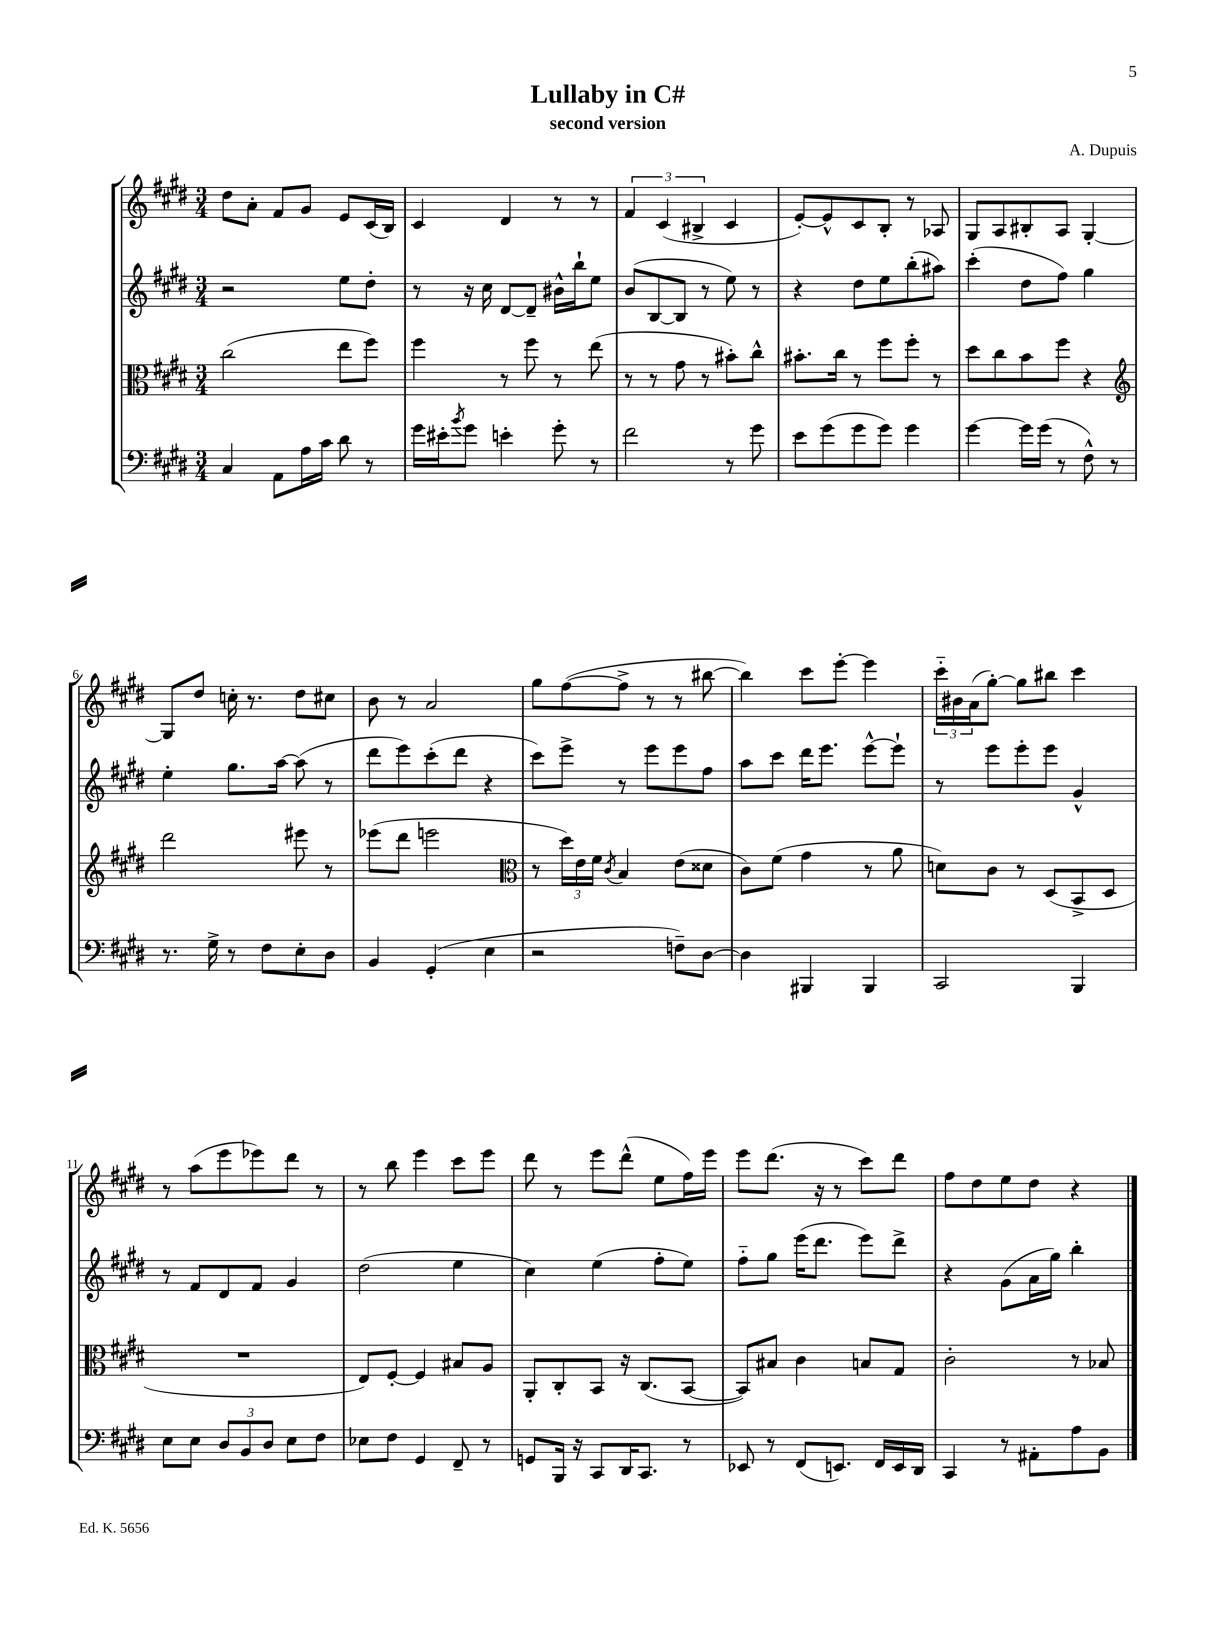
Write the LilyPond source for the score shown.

\header { title = "Lullaby in C#" composer = "A. Dupuis" subtitle = "second version" }
<<
\new StaffGroup <<
\new Staff = "s0" {
    \clef treble \key e \major \numericTimeSignature \time 3/4
    dis''8 a'8-. fis'8 gis'8 e'8 cis'16( b16) |
    cis'4 dis'4 r8 r8 |
    \tuplet 3/2 { fis'4 cis'4( bis4-> } cis'4 |
    e'8~-.) e'8-^ cis'8 b8-. r8 aes8 |
    gis8 a8 bis8-. a8 gis4~-. |
    gis8 dis''8 c''16-. r8. dis''8 cis''8 |
    b'8 r8 a'2 |
    gis''8 fis''8~( fis''8-> r8 r8 bis''8~ |
    bis''4) cis'''8 e'''8~-. e'''4 |
    \tuplet 3/2 { cis'''16-_ bis'16 a'16( } gis''8~-.) gis''8 bis''8 cis'''4 |
    r8 a''8( e'''8 ees'''8) dis'''8 r8 |
    r8 b''8 e'''4 cis'''8 e'''8 |
    dis'''8 r8 e'''8 dis'''8-^( e''8 fis''16) e'''16 |
    e'''8 dis'''8.( r16 r8 cis'''8) dis'''8 |
    fis''8 dis''8 e''8 dis''8 r4 \bar "|." |
}
\new Staff = "s1" {
    \clef treble \key e \major \numericTimeSignature \time 3/4
    r2 e''8 dis''8-. |
    r8 r16 cis''16 dis'8~ dis'8-- bis'16-^ b''16-! e''8 |
    b'8( b8~ b8 r8 e''8) r8 |
    r4 dis''8 e''8 b''8-.( ais''8) |
    cis'''4-.( dis''8 fis''8) gis''4 |
    e''4-. gis''8. a''16~ a''8( r8 |
    dis'''8 e'''8) cis'''8-.( dis'''8 r4 |
    cis'''8) e'''8-> r8 e'''8 e'''8 fis''8 |
    a''8 cis'''8 dis'''16 e'''8. e'''8~-^ e'''8-! |
    r8 e'''8 e'''8-. e'''8 gis'4-^ |
    r8 fis'8 dis'8 fis'8 gis'4 |
    dis''2( e''4 |
    cis''4) e''4( fis''8-. e''8) |
    fis''8-_ gis''8 e'''16( dis'''8. e'''8) dis'''8-> |
    r4 gis'8( a'16 gis''16) b''4-. \bar "|." |
}
\new Staff = "s2" {
    \clef alto \key e \major \numericTimeSignature \time 3/4
    cis''2( e''8 fis''8) |
    fis''4 r8 fis''8 r8 e''8( |
    r8 r8 gis'8 r8 bis'8-.) cis''8-^ |
    bis'8.-. cis''16 r8 fis''8 fis''8-. r8 |
    dis''8 cis''8 b'8 fis''8 r4 |
    \clef treble dis'''2 eis'''8 r8 |
    ees'''8( dis'''8 e'''2 |
    \clef alto r8 \tuplet 3/2 { dis''16) e'16 fis'16 } \acciaccatura { cis'8 } b4 e'8( disis'8 |
    cis'8) fis'8( gis'4 r8 a'8 |
    d'8) cis'8 r8 dis8( b,8-> dis8 |
    R2. |
    e8) fis8~-. fis4 bis8 a8 |
    a,8-. cis8-. b,8 r16 cis8.( b,8~ |
    b,8) bis8 cis'4 b8 gis8 |
    cis'2-. r8 bes8 \bar "|." |
}
\new Staff = "s3" {
    \clef bass \key e \major \numericTimeSignature \time 3/4
    cis4 a,8 a16 cis'16 dis'8 r8 |
    gis'16 eis'16-. \acciaccatura { b'8 } gis'8 e'4-. gis'8-. r8 |
    fis'2 r8 gis'8 |
    e'8 gis'8( gis'8 gis'8) gis'4 |
    gis'4~ gis'16 gis'16( r8 fis8-^) r8 |
    r8. gis16-> r8 fis8 e8-. dis8 |
    b,4 gis,4-.( e4 |
    r2 f8--) dis8~ |
    dis4 bis,,4 bis,,4 |
    cis,2 b,,4 |
    e8 e8 \tuplet 3/2 { dis8 b,8 dis8 } e8 fis8 |
    ees8 fis8 gis,4 fis,8-- r8 |
    g,8 b,,16 r16 cis,8 dis,16 cis,8. r8 |
    ees,8 r8 fis,8( e,8.) fis,16 e,16 dis,16 |
    cis,4 r8 ais,8-. a8 b,8 \bar "|." |
}
>>
>>
